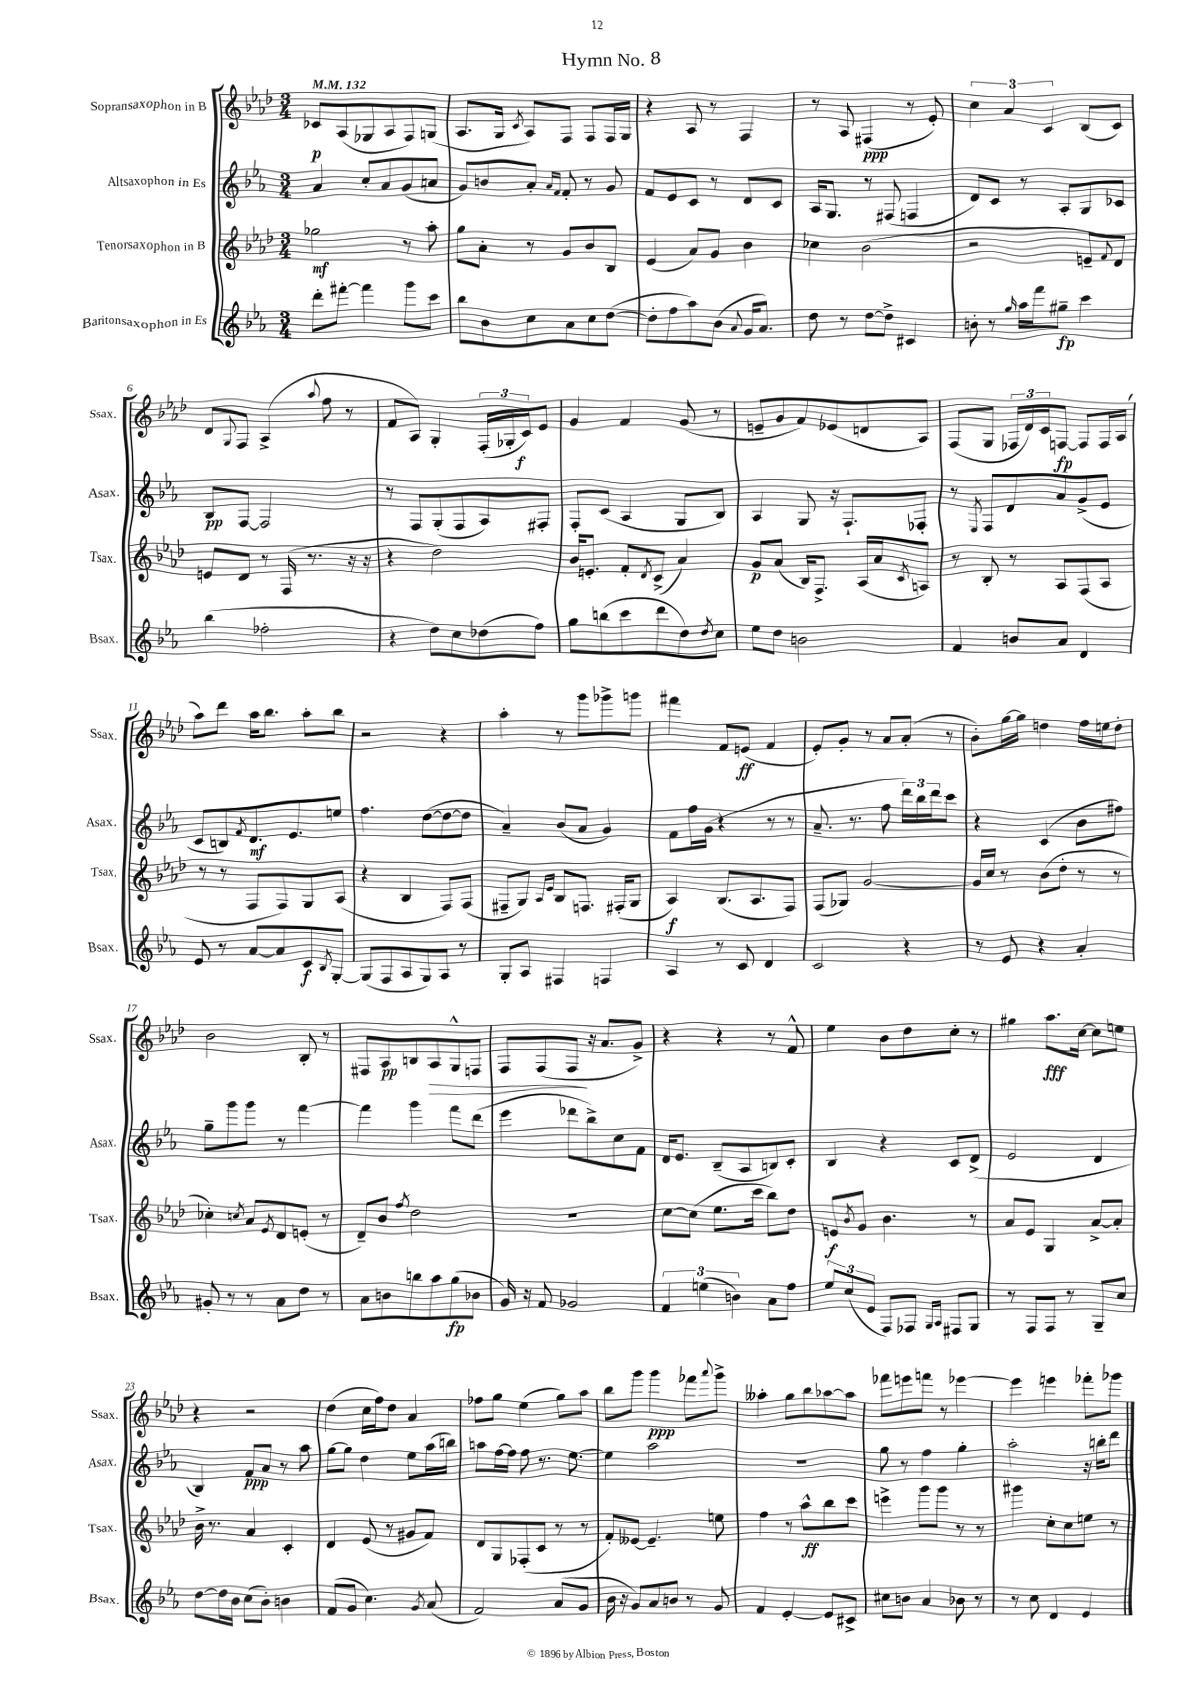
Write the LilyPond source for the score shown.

\header { title = "Hymn No. 8" }
<<
\new StaffGroup <<
\new Staff = "s0" \with { instrumentName = "Sopransaxophon in B" shortInstrumentName = "Ssax." } {
    \clef treble \key aes \major \numericTimeSignature \time 3/4 \tempo 4 = 132
    ces'8\p aes8( ges8 aes8 f8) g8( |
    aes8. g16 \acciaccatura { c'8 } aes8) f8 f8 f16 g16 |
    r4 aes8 r8 f4 |
    r8 aes8 fis4\ppp( r8 ees'8-.) |
    \tuplet 3/2 { c''4 aes'4 c'4 } bes8( c'8) |
    des'8 \appoggiatura { g8 } f8 aes4->( \appoggiatura { aes''8 } f''8 r8 |
    f'8 aes8) g4-. \tuplet 3/2 { f16-.( ges16-. c'16\f) } ees'8 |
    g'4 f'4 g'8( r8 |
    e'8-- g'8 f'8) ees'8( d'8 aes8) |
    f8( g8 \tuplet 3/2 { fes16 des'16) c'16 } f8~\fp f8 f16 aes16( |
    aes''8) des'''8 aes''16 bes''8. aes''8-. bes''8 |
    r2 r4 |
    aes''4-. r8 g'''8 ges'''8-> g'''8 |
    fis'''4 f'8 e'8\ff( f'4 |
    ees'8-.) g'8-. r8 aes'8 aes'8-.( r8 |
    bes'8-.) g''16~ g''16 d''4 f''16 e''16 d''8-. |
    bes'2 bes8-. r8 |
    fis8 aes8\pp b8 aes8\> g8-^ f8 |
    f8 f8( f8\! r16 aes'8. g'8->) |
    r4 r4 r8 f'8-^ |
    ees''4 bes'8 des''8 c''8-. r8 |
    gis''4 aes''8.\fff c''16~ c''8 e''8 |
    r4 r2 |
    des''4( c''16 f''16) des''8 aes'4 |
    fes''8 g''8 ees''4( g''8) aes''8 |
    bes''8 g'''8 g'''4\ppp fes'''8 \appoggiatura { aes'''8 } g'''8-> |
    aeses''4-. g''8 bes''8 aes''8~ aes''8 |
    fes'''8 e'''8 f'''8 r8 ees'''4~ |
    ees'''4 e'''4 fes'''8-. ges'''8 \bar "|." |
}
\new Staff = "s1" \with { instrumentName = "Altsaxophon in Es" shortInstrumentName = "Asax." } {
    \clef treble \key ees \major \numericTimeSignature \time 3/4
    aes'4 c''8-. aes'8 g'8( a'8 |
    g'8) b'8 aes'8-. \grace { aes'16 f'16 } f'8-. r8 g'8 |
    f'8 ees'8 c'8 r8 d'8 c'8 |
    aes16 g8. r8 fis8( f4 |
    d'8) c'8 r8 aes8-. g8 ces'8 |
    bes8\pp f8~ f2 |
    r8 f8 g8-.( f8 aes8) fis8-. |
    f8-. c'8( aes4 g8 bes8) |
    aes4 g8 r16 f8.-! fes8-. |
    r8 \acciaccatura { ees8 } f8 d'8 aes'8 g'8->( ees'8 |
    c'8 b8) \acciaccatura { f'8 } d'8.\mf ees'8. e''8 |
    f''4. d''8~( d''8~ d''8 |
    aes'4--) bes'8( aes'8 g'4) |
    f'8 f''16 g'16( r4 r8 r8 |
    aes'8.-- r8. f''8 \tuplet 3/2 { d'''16) bes''16 d'''16 } c'''8 |
    r4 c'4( bes'8 fis''8) |
    g''8-- g'''8 g'''8 r8 f'''4~ |
    f'''4 g'''4 f'''8 d'''8( |
    ees'''4 des'''8 bes''8->) c''8 f'8 |
    d'16 ees'8. bes8--( aes8 b8) c'8-. |
    bes4 r4 c'8 d'8->( |
    ees'2 d'4 |
    bes4) f'8\ppp aes'8 r8 aes''8 |
    g''8~ g''8 d''4 ees''8 aes''16( b''16) |
    a''8 f''16~ f''16 f''8 r8. ees''8.~ |
    ees''4 aes''2 |
    R2. |
    g''8 r8 f''4 g''4-. |
    aes''2-. r16 b''16-. d'''8 \bar "|." |
}
\new Staff = "s2" \with { instrumentName = "Tenorsaxophon in B" shortInstrumentName = "Tsax." } {
    \clef treble \key aes \major \numericTimeSignature \time 3/4
    ges''2\mf r8 aes''8-. |
    g''8 aes'8-. r8 g'8 bes'8 bes8 |
    ees'4( aes'8) g'8 bes'4 |
    ces''4 bes'2( |
    r2 e'8-- \appoggiatura { f'8 } des'8) |
    e'8 des'8 r8 f16( r8. r16 r16 |
    r4 des''2) |
    bes'16 e'8.-. f'8-. \acciaccatura { des'8 } c'8->( aes'4) |
    g'8\p aes'8( bes16) f8.-> aes16( aes'16 \acciaccatura { c'8 } a8) |
    r8 bes8-. r8 aes8 f8( aes8 |
    r8 r8 f8 f8) g8 aes8( |
    r4 bes4 f8) f8( |
    fis8-- g8) \grace { aes16 ees'16 } bes8 f8. fis16-.( g8 |
    aes4\f) bes8.( aes8. f8) |
    f8( ges8) g'2~ |
    g'16 c''16 r8 bes'8( des''8-. r8 r8 |
    ces''4-.) \acciaccatura { c''8 } aes'8 \acciaccatura { ees'8 } des'8 e'8-.( r8 |
    des'8--) bes'8 \acciaccatura { f''8 } des''2 |
    R2. |
    c''8~ c''8( ees''8. c'''16 bes''8) des''8 |
    e'8\f \acciaccatura { bes'8 } g'8 bes'4. r8 |
    aes'8 ees'8 g4 aes'8~-> aes'8-. |
    bes'16-> r8. aes'4 c'4-. |
    des'4 ees'8( r8 gis'8 f'8) |
    des'8 g8 fes8-.( c'8 r8 r8 |
    f'8-.) eeses'8~ eeses'4.-- e''8 |
    f''4 r8 aes''8-^\ff bes''8 c'''8 |
    e'''4-> g'''8 g'''8 r8 r8 |
    gis'''4 c''8-. c''8 e''8 r8 \bar "|." |
}
\new Staff = "s3" \with { instrumentName = "Baritonsaxophon in Es" shortInstrumentName = "Bsax." } {
    \clef treble \key ees \major \numericTimeSignature \time 3/4
    d'''8-. fis'''8~-. fis'''4 g'''8 c'''8 |
    bes''8 bes'8 c''8 aes'8 c''8 d''8~( |
    d''8-. f''8 aes''8) bes'8( \appoggiatura { aes'8 } g'16 aes'8.) |
    d''8 r8 d''8~ d''8-> cis'4 |
    b'8-. r8 \grace { g''16 } aes''16 f'''16 gis''8--\fp c'''4 |
    bes''4( fes''2-. |
    r4 d''8) c''8 des''8( f''8) |
    g''8 b''8( c'''8 d'''8 d''8) \acciaccatura { d''8 } c''8 |
    ees''8 d''8 b'2 |
    f'4 b'8 aes'8 d'4 |
    ees'8 r8 aes'8~ aes'8 c'8\f \acciaccatura { bes8 } g8~-. |
    g8( f8 aes8 g8) aes8 r8 |
    g8-. aes8 fis4 f4 |
    aes4 r8 c'8 d'4 |
    c'2 r4 |
    r8 ees'8 r4 aes'4-. |
    gis'8-. r8 r8 aes'8 d''8 r8 |
    aes'8 b'8 b''8 aes''8 g''8\fp( bes'8 |
    g'16) r16 f'8 ges'2 |
    \tuplet 3/2 { f'4 e''4( b'4) } aes'8 f''8 |
    \tuplet 3/2 { ees''8 c''8( ees'8 } f8) fes8 \grace { g16 aes16 } fis8 g8 |
    r8 f8 f8 r8 g8-- c''8 |
    d''8~ d''16 bes'16 c''8( bes'8-.) b'4 |
    f'8( g'8 c''4.) \acciaccatura { g'8 } aes'8( |
    f'2) aes'8( g'8 |
    bes'16 r16 g'8) aes'8 b'8 r8 g'8 |
    f'4 ees'4~-. ees'8 cis'8-> |
    cis''8 b'8 aes'4 bes'8 r8 |
    r8 c''8 d'4 ees'4 \bar "|." |
}
>>
>>
